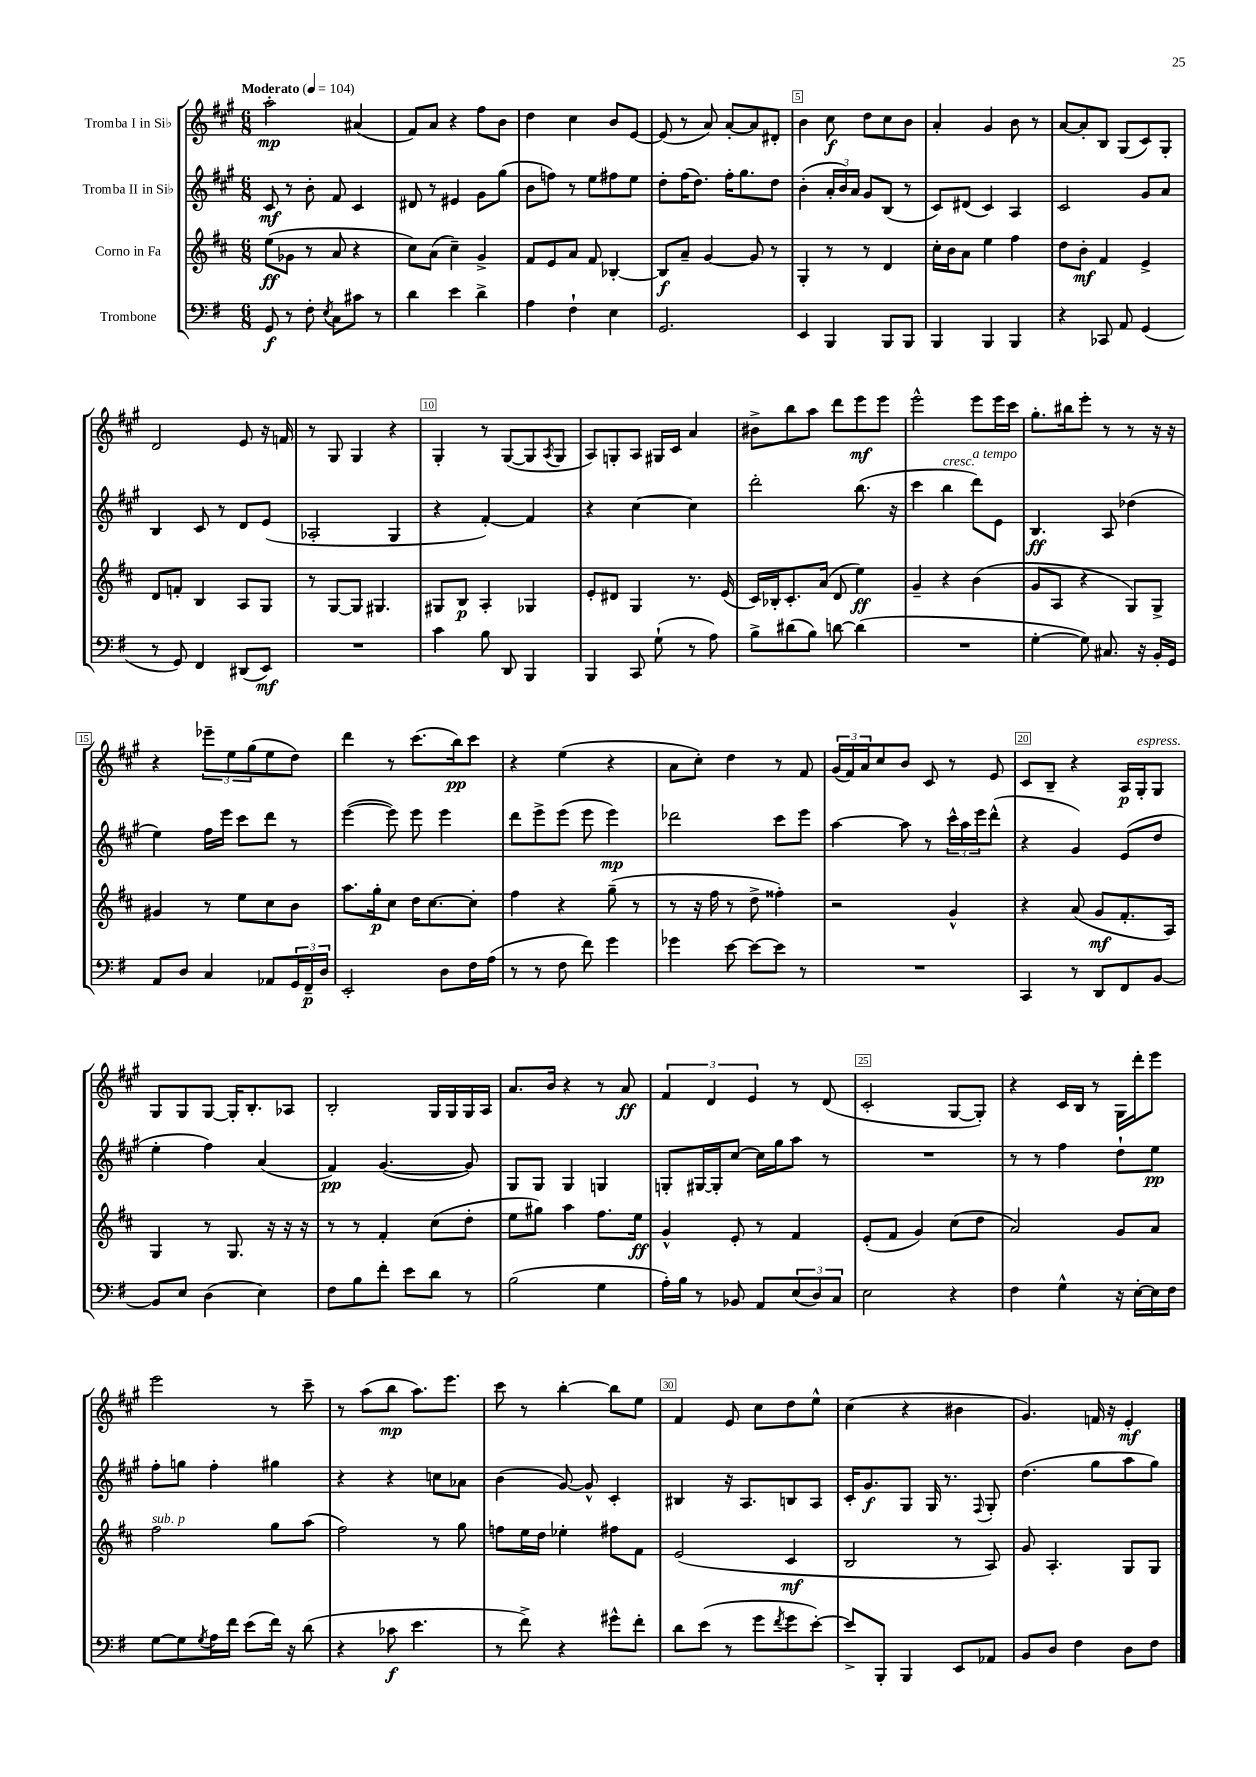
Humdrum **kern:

**kern	**dynam	**kern	**dynam	**kern	**dynam	**kern	**dynam
*part4	*part4	*part3	*part3	*part2	*part2	*part1	*part1
*staff4	*staff4	*staff3	*staff3	*staff2	*staff2	*staff1	*staff1
*I"Trombone	*	*I"Corno in Fa	*	*I"Tromba II in Si♭	*	*I"Tromba I in Si♭	*
*clefF4	*	*clefG2	*	*clefG2	*	*clefG2	*
*k[f#]	*	*k[f#c#]	*	*k[f#c#g#]	*	*k[f#c#g#]	*
*M6/8	*	*M6/8	*	*M6/8	*	*M6/8	*
*MM104	*	*MM104	*	*MM104	*	*MM104	*
=1	=1	=1	=1	=1	=1	=1	=1
!	!	!	!	!	!	!LO:TX:a:B:t=Moderato	!
8GG/	f	(8ee\L	ff	8c#/	mf	2aa'\	mp
8r	.	8g-X\J	.	8r	.	.	.
8F#'\	.	8r	.	8b'\	.	.	.
8qE/	.	.	.	.	.	.	.
8C\L	.	8a/	.	8f#/	.	.	.
8c#X\J	.	4r	.	4c#/	.	(4a#X/	.
8r	.	.	.	.	.	.	.
=2	=2	=2	=2	=2	=2	=2	=2
4d\	.	8cc#\L)	.	8d#X/	.	8f#/L)	.
.	.	(8a\J	.	8r	.	8a/J	.
4e\	.	4cc#~\)	.	4e#X/	.	4r	.
4d^\	.	4g^/	.	8g#\L	.	8ff#\L	.
.	.	.	.	(8gg#\J	.	8b\J	.
=3	=3	=3	=3	=3	=3	=3	=3
4A\	.	8f#/L	.	8b\L	.	4dd\	.
.	.	8e/	.	8ffn\J)	.	.	.
4F#`\	.	8a/J	.	8r	.	4cc#\	.
.	.	8f#/	.	8ee\L	.	.	.
4E\	.	[4B-X'/	.	8ff#X\	.	8b/L	.
.	.	.	.	8ee\J	.	[8e/J	.
=4	=4	=4	=4	=4	=4	=4	=4
2.GG/	.	8B-/L]	f	8dd'\L	.	(8e/]	.
.	.	8a~/J	.	(16ff#\K	.	8r	.
.	.	.	.	8.dd\J)	.	.	.
.	.	[4g/	.	.	.	8a/)	.
.	.	.	.	16ff#'\KL	.	[8a'/L	.
.	.	.	.	8.gg#\	.	.	.
.	.	8g/]	.	.	.	8a/]	.
.	.	8r	.	8dd\J	.	8d#X'/J	.
=5	=5	=5	=5	=5	=5	=5	=5
4EE/	.	4G'/	.	(4b'\	.	4b\	.
4BBB/	.	8r	.	24a'/LL	.	8cc#\	f
.	.	.	.	24b/)	.	.	.
.	.	.	.	24a/JJ	.	.	.
.	.	8r	.	8g#/L	.	8dd\L	.
8BBB/L	.	4d/	.	(8B/J	.	8cc#\	.
8BBB/J	.	.	.	8r	.	8b\J	.
=6	=6	=6	=6	=6	=6	=6	=6
4BBB/	.	16cc#'\LL	.	8c#/L)	.	4a'/	.
.	.	16b\J	.	.	.	.	.
.	.	8a\J	.	(8d#X/J	.	.	.
4BBB/	.	4ee\	.	4c#/)	.	4g#/	.
4BBB/	.	4ff#\	.	4A/	.	8b\	.
.	.	.	.	.	.	8r	.
=7	=7	=7	=7	=7	=7	=7	=7
4r	.	8dd\L	.	2c#/	.	[8a/L	.
.	.	8b'\J	mf	.	.	8a'/]	.
8CC-X/	.	4f#/	.	.	.	8B/J	.
8AA/	.	.	.	.	.	(8G#/L	.
(4GG/	.	4e^/	.	8g#/L	.	8c#/)	.
.	.	.	.	8a/J	.	8G#'/J	.
!!LO:LB:g=z
=8	=8	=8	=8	=8	=8	=8	=8
8r	.	8d/L	.	4B/	.	2d/	.
8GG/)	.	8fn'/J	.	.	.	.	.
4FF#/	.	4B/	.	8c#/	.	.	.
.	.	.	.	8r	.	.	.
(8DD#X/L	.	8A/L	.	8d/L	.	8e/	.
8EE/J)	mf	8G/J	.	(8e/J	.	16r	.
.	.	.	.	.	.	16fn/	.
=9	=9	=9	=9	=9	=9	=9	=9
2.r	.	8r	.	2A-X'/	.	8r	.
.	.	[8G/L	.	.	.	8G#/	.
.	.	8G/J]	.	.	.	4G#/	.
.	.	4.G#X/	.	.	.	.	.
.	.	.	.	4G#/	.	4r	.
=10	=10	=10	=10	=10	=10	=10	=10
4c\	.	8G#X/L	.	4r	.	4G#'/	.
.	.	8B/J	p	.	.	.	.
8B\	.	4A'/	.	[4f#'/)	.	8r	.
8DD/	.	.	.	.	.	([8G#/L	.
4BBB/	.	4G-X/	.	4f#/]	.	8G#/]	.
.	.	.	.	.	.	8qA/	.
.	.	.	.	.	.	8G#/J	.
=11	=11	=11	=11	=11	=11	=11	=11
4BBB/	.	8e'/L	.	4r	.	8A/L)	.
.	.	8d#X/J	.	.	.	8Gn'/	.
8CC/	.	4G/	.	[4cc#\	.	8A/J	.
(8G`\	.	.	.	.	.	16G#X/LL	.
.	.	.	.	.	.	16c#/JJ	.
8r	.	8.r	.	4cc#\]	.	4a/	.
8A\)	.	.	.	.	.	.	.
.	.	(16e/	.	.	.	.	.
=12	=12	=12	=12	=12	=12	=12	=12
8B^\L	.	16c#/LL)	.	2ddd'\	.	8b#X^\L	.
.	.	16B-X'/J	.	.	.	.	.
(8d#X\	.	8.c#'/	.	.	.	8bb\	.
8B\J)	.	.	.	.	.	8aa\J	.
.	.	(16a/Jk	.	.	.	.	.
[8dn\	.	8d/	.	.	.	8ddd\L	.
(4d\]	.	4ee\)	ff	(8.bb\	.	8eee\	mf
.	.	.	.	.	.	8eee\J	.
.	.	.	.	16r	.	.	.
=13	=13	=13	=13	=13	=13	=13	=13
2.r	.	4g~/	.	4ccc#\	.	2eee^^\	.
!	!	!	!	!LO:TX:a:i:t=cresc.	!	!	!
.	.	4r	.	4bb\	.	.	.
!	!	!	!	!LO:TX:a:i:t=a tempo	!	!	!
.	.	(4b\	.	8ddd\L)	.	8eee\L	.
.	.	.	.	8e\J	.	16eee\L	.
.	.	.	.	.	.	16ccc#\JJ	.
=14	=14	=14	=14	=14	=14	=14	=14
[4G'\	.	8g/L	.	4.B/	ff	8.gg#'\L	.
.	.	8A/J	.	.	.	.	.
.	.	.	.	.	.	16bb#X\k	.
8G\])	.	4r	.	.	.	8eee'\J	.
8.C#X/	.	.	.	8A/	.	8r	.
.	.	8G/L)	.	(4dd-X\	.	8r	.
16r	.	.	.	.	.	.	.
16BB'/LL	.	8G^/J	.	.	.	16r	.
16GG/JJ	.	.	.	.	.	16r	.
!!LO:LB:g=z
=15	=15	=15	=15	=15	=15	=15	=15
8AA/L	.	4g#X/	.	4ee\)	.	4r	.
8D/J	.	.	.	.	.	.	.
4C/	.	8r	.	16ff#\LL	.	12eee-X~\L	.
.	.	.	.	16eee\JJ	.	.	.
.	.	.	.	.	.	12ee\	.
.	.	8ee\L	.	8ccc#\L	.	.	.
.	.	.	.	.	.	(12gg#\	.
8AA-X/L	.	8cc#\	.	8ddd\J	.	8ee\	.
24GG/L	.	8b\J	.	8r	.	8dd\J)	.
24FF#~/	p	.	.	.	.	.	.
24D/JJ	.	.	.	.	.	.	.
=16	=16	=16	=16	=16	=16	=16	=16
2EE'/	.	8.aa\L	.	([4eee\	.	4ddd\	.
.	.	16gg'\k	p	.	.	.	.
.	.	8cc#\J	.	8eee\])	.	8r	.
.	.	16dd\KL	.	8eee\	.	(8.ccc#\L	.
.	.	[8.cc#\	.	.	.	.	.
8D\L	.	.	.	4eee\	.	.	.
.	.	.	.	.	.	16bb\k)	pp
16F#\L	.	8cc#'\J]	.	.	.	8ccc#\J	.
(16A\JJ	.	.	.	.	.	.	.
=17	=17	=17	=17	=17	=17	=17	=17
8r	.	4ff#\	.	8ddd\L	.	4r	.
8r	.	.	.	8eee^\	.	.	.
8F#\	.	4r	.	(8eee\J	.	(4ee\	.
8f#\)	.	.	.	8eee\	.	.	.
4g\	.	(8gg~\	.	4eee\)	mp	4r	.
.	.	8r	.	.	.	.	.
=18	=18	=18	=18	=18	=18	=18	=18
4g-X\	.	8r	.	2ddd-X\	.	8a\L	.
.	.	16r	.	.	.	8cc#'\J)	.
.	.	16ff#\	.	.	.	.	.
[8e\	.	8r	.	.	.	4dd\	.
8e\L_	.	8dd^\	.	.	.	.	.
8e\J]	.	4ff##X'\)	.	8ccc#\L	.	8r	.
8r	.	.	.	8eee\J	.	8f#/	.
=19	=19	=19	=19	=19	=19	=19	=19
2.r	.	2r	.	[4aa\	.	(24g#/LL	.
.	.	.	.	.	.	24f#/)	.
.	.	.	.	.	.	24a/J	.
.	.	.	.	.	.	8cc#/	.
.	.	.	.	8aa\]	.	8b/J	.
.	.	.	.	8r	.	8c#/	.
.	.	4g^^/	.	24ccc#^^\LL	.	8r	.
.	.	.	.	24aa\	.	.	.
.	.	.	.	24eee\J	.	.	.
.	.	.	.	(8ddd^^\J	.	8e/	.
=20	=20	=20	=20	=20	=20	=20	=20
4CC/	.	4r	.	4r	.	8c#/L	.
.	.	.	.	.	.	8B~/J	.
8r	.	(8a/	.	4g#/)	.	4r	.
8DD/L	.	8g/L	mf	.	.	.	.
8FF#/	.	8.f#'/	.	(8e/L	.	16A/LL	p
!	!	!	!	!	!	!LO:TX:a:i:t=espress.	!
.	.	.	.	.	.	16G#'/J	.
[8BB/J	.	.	.	8dd/J	.	8G#/J	.
.	.	16A/Jk)	.	.	.	.	.
!!LO:LB:g=z
=21	=21	=21	=21	=21	=21	=21	=21
8BB/L]	.	4G/	.	4ee'\	.	8G#/L	.
8E/J	.	.	.	.	.	8G#/	.
(4D\	.	8r	.	4ff#\)	.	[8G#/J	.
.	.	8.G/	.	.	.	16G#'/KL]	.
.	.	.	.	.	.	8.B'/	.
4E\)	.	.	.	(4a/	.	.	.
.	.	16r	.	.	.	.	.
.	.	16r	.	.	.	8A-X/J	.
.	.	16r	.	.	.	.	.
=22	=22	=22	=22	=22	=22	=22	=22
8F#\L	.	8r	.	4f#/)	pp	2B'/	.
8B\	.	8r	.	.	.	.	.
8f#'\J	.	4f#'/	.	([4.g#/	.	.	.
8e\L	.	.	.	.	.	.	.
8d\J	.	(8cc#\L	.	.	.	16G#/LL	.
.	.	.	.	.	.	16G#/	.
8r	.	8dd'\J	.	8g#/])	.	16G#/	.
.	.	.	.	.	.	16A/JJ	.
=23	=23	=23	=23	=23	=23	=23	=23
(2B\	.	8ee\L	.	8G#/L	.	8.a/L	.
.	.	8gg#X\J)	.	8G#/J	.	.	.
.	.	.	.	.	.	16b/Jk	.
.	.	4aa\	.	4G#/	.	4r	.
4G\	.	8.ff#\L	.	4Gn/	.	8r	.
.	.	.	.	.	.	8a/	ff
.	.	16ee\Jk	ff	.	.	.	.
=24	=24	=24	=24	=24	=24	=24	=24
16A'\LL)	.	4g^^/	.	8Gn'/L	.	6f#/	.
16B\JJ	.	.	.	.	.	.	.
8r	.	.	.	[16G#X/L	.	.	.
.	.	.	.	.	.	6d/	.
.	.	.	.	16G#'/J]	.	.	.
8BB-X/	.	8e'/	.	[8cc#/J	.	.	.
.	.	.	.	.	.	6e/	.
8AA/L	.	8r	.	16cc#\LL]	.	.	.
.	.	.	.	16gg#\J	.	.	.
(12E/	.	4f#/	.	8aa\J	.	8r	.
12D/)	.	.	.	.	.	.	.
.	.	.	.	8r	.	(8d/	.
12C/J	.	.	.	.	.	.	.
=25	=25	=25	=25	=25	=25	=25	=25
2E\	.	(8e'/L	.	2.r	.	2c#'/	.
.	.	8f#/J	.	.	.	.	.
.	.	4g/)	.	.	.	.	.
4r	.	(8cc#\L	.	.	.	[8G#/L	.
.	.	8dd\J	.	.	.	8G#'/J])	.
=26	=26	=26	=26	=26	=26	=26	=26
4F#\	.	2a/)	.	8r	.	4r	.
.	.	.	.	8r	.	.	.
4G^^\	.	.	.	4ff#\	.	16c#/LL	.
.	.	.	.	.	.	16B/JJ	.
.	.	.	.	.	.	8r	.
16r	.	8g/L	.	8dd`\L	.	16G#\LL	.
[16E'\LL	.	.	.	.	.	16ddd'\J	.
16E\]	.	8a/J	.	8ee\J	pp	8eee\J	.
16F#\JJ	.	.	.	.	.	.	.
!!LO:LB:g=z
=27	=27	=27	=27	=27	=27	=27	=27
!	!	!LO:TX:a:i:t=sub. p	!	!	!	!	!
[8G\L	.	2ff#\	.	8ff#'\L	.	2eee\	.
8G\]	.	.	.	8ggn\J	.	.	.
8qG/	.	.	.	.	.	.	.
16A\L	.	.	.	4ff#'\	.	.	.
16f#\JJ	.	.	.	.	.	.	.
(8e\L	.	.	.	.	.	.	.
16f#\Jk)	.	8gg\L	.	4gg#X\	.	8r	.
16r	.	.	.	.	.	.	.
(8d\	.	(8aa\J	.	.	.	8ccc#~\	.
=28	=28	=28	=28	=28	=28	=28	=28
4r	.	2ff#\)	.	4r	.	8r	.
.	.	.	.	.	.	(8aa\L	.
8c-X\	f	.	.	4r	.	8bb\J	mp
4.e\	.	.	.	.	.	8.aa\L)	.
.	.	8r	.	8ccn\L	.	.	.
.	.	.	.	.	.	8.eee\J	.
.	.	8gg\	.	8a-X\J	.	.	.
=29	=29	=29	=29	=29	=29	=29	=29
8r	.	8ffn\L	.	(4b\	.	8ccc#\	.
8f#^\)	.	16ee\L	.	.	.	8r	.
.	.	16dd\JJ	.	.	.	.	.
4r	.	4ee-X'\	.	[8g#/)	.	[4bb'\	.
.	.	.	.	8g#^^/]	.	.	.
8g#X^^\L	.	8ff#X\L	.	4c#'/	.	8bb\L]	.
8f#'\J	.	8f#\J	.	.	.	8ee\J	.
=30	=30	=30	=30	=30	=30	=30	=30
8d\L	.	(2e/	.	4B#X/	.	4f#/	.
(8e\J	.	.	.	.	.	.	.
8r	.	.	.	16r	.	8e/	.
.	.	.	.	8.A/L	.	.	.
8g\L	.	.	.	.	.	8cc#\L	.
8qf#/	.	.	.	.	.	.	.
8g\	.	4c#/	mf	8Bn/	.	8dd\	.
[8e'\J)	.	.	.	8A/J	.	8ee^^\J	.
=31	=31	=31	=31	=31	=31	=31	=31
8e^/L]	.	2B/	.	16c#'/KL	.	(4cc#\	.
.	.	.	.	8.g#/	f	.	.
8BBB'/J	.	.	.	.	.	.	.
4BBB/	.	.	.	8G#/J	.	4r	.
.	.	.	.	16G#/	.	.	.
.	.	.	.	8.r	.	.	.
8EE/L	.	8r	.	.	.	4b#X\	.
.	.	.	.	8qqF#/	.	.	.
8AA-X/J	.	8A/)	.	8G#'/	.	.	.
=32	=32	=32	=32	=32	=32	=32	=32
8BB/L	.	8g/	.	(4.dd\	.	4.g#/)	.
8D/J	.	4.A'/	.	.	.	.	.
4F#\	.	.	.	.	.	.	.
.	.	.	.	8gg#\L	.	16fn/	.
.	.	.	.	.	.	16r	.
8D\L	.	8G/L	.	8aa\	.	4e'/	mf
8F#\J	.	8G/J	.	8gg#\J)	.	.	.
==	==	==	==	==	==	==	==
*-	*-	*-	*-	*-	*-	*-	*-
